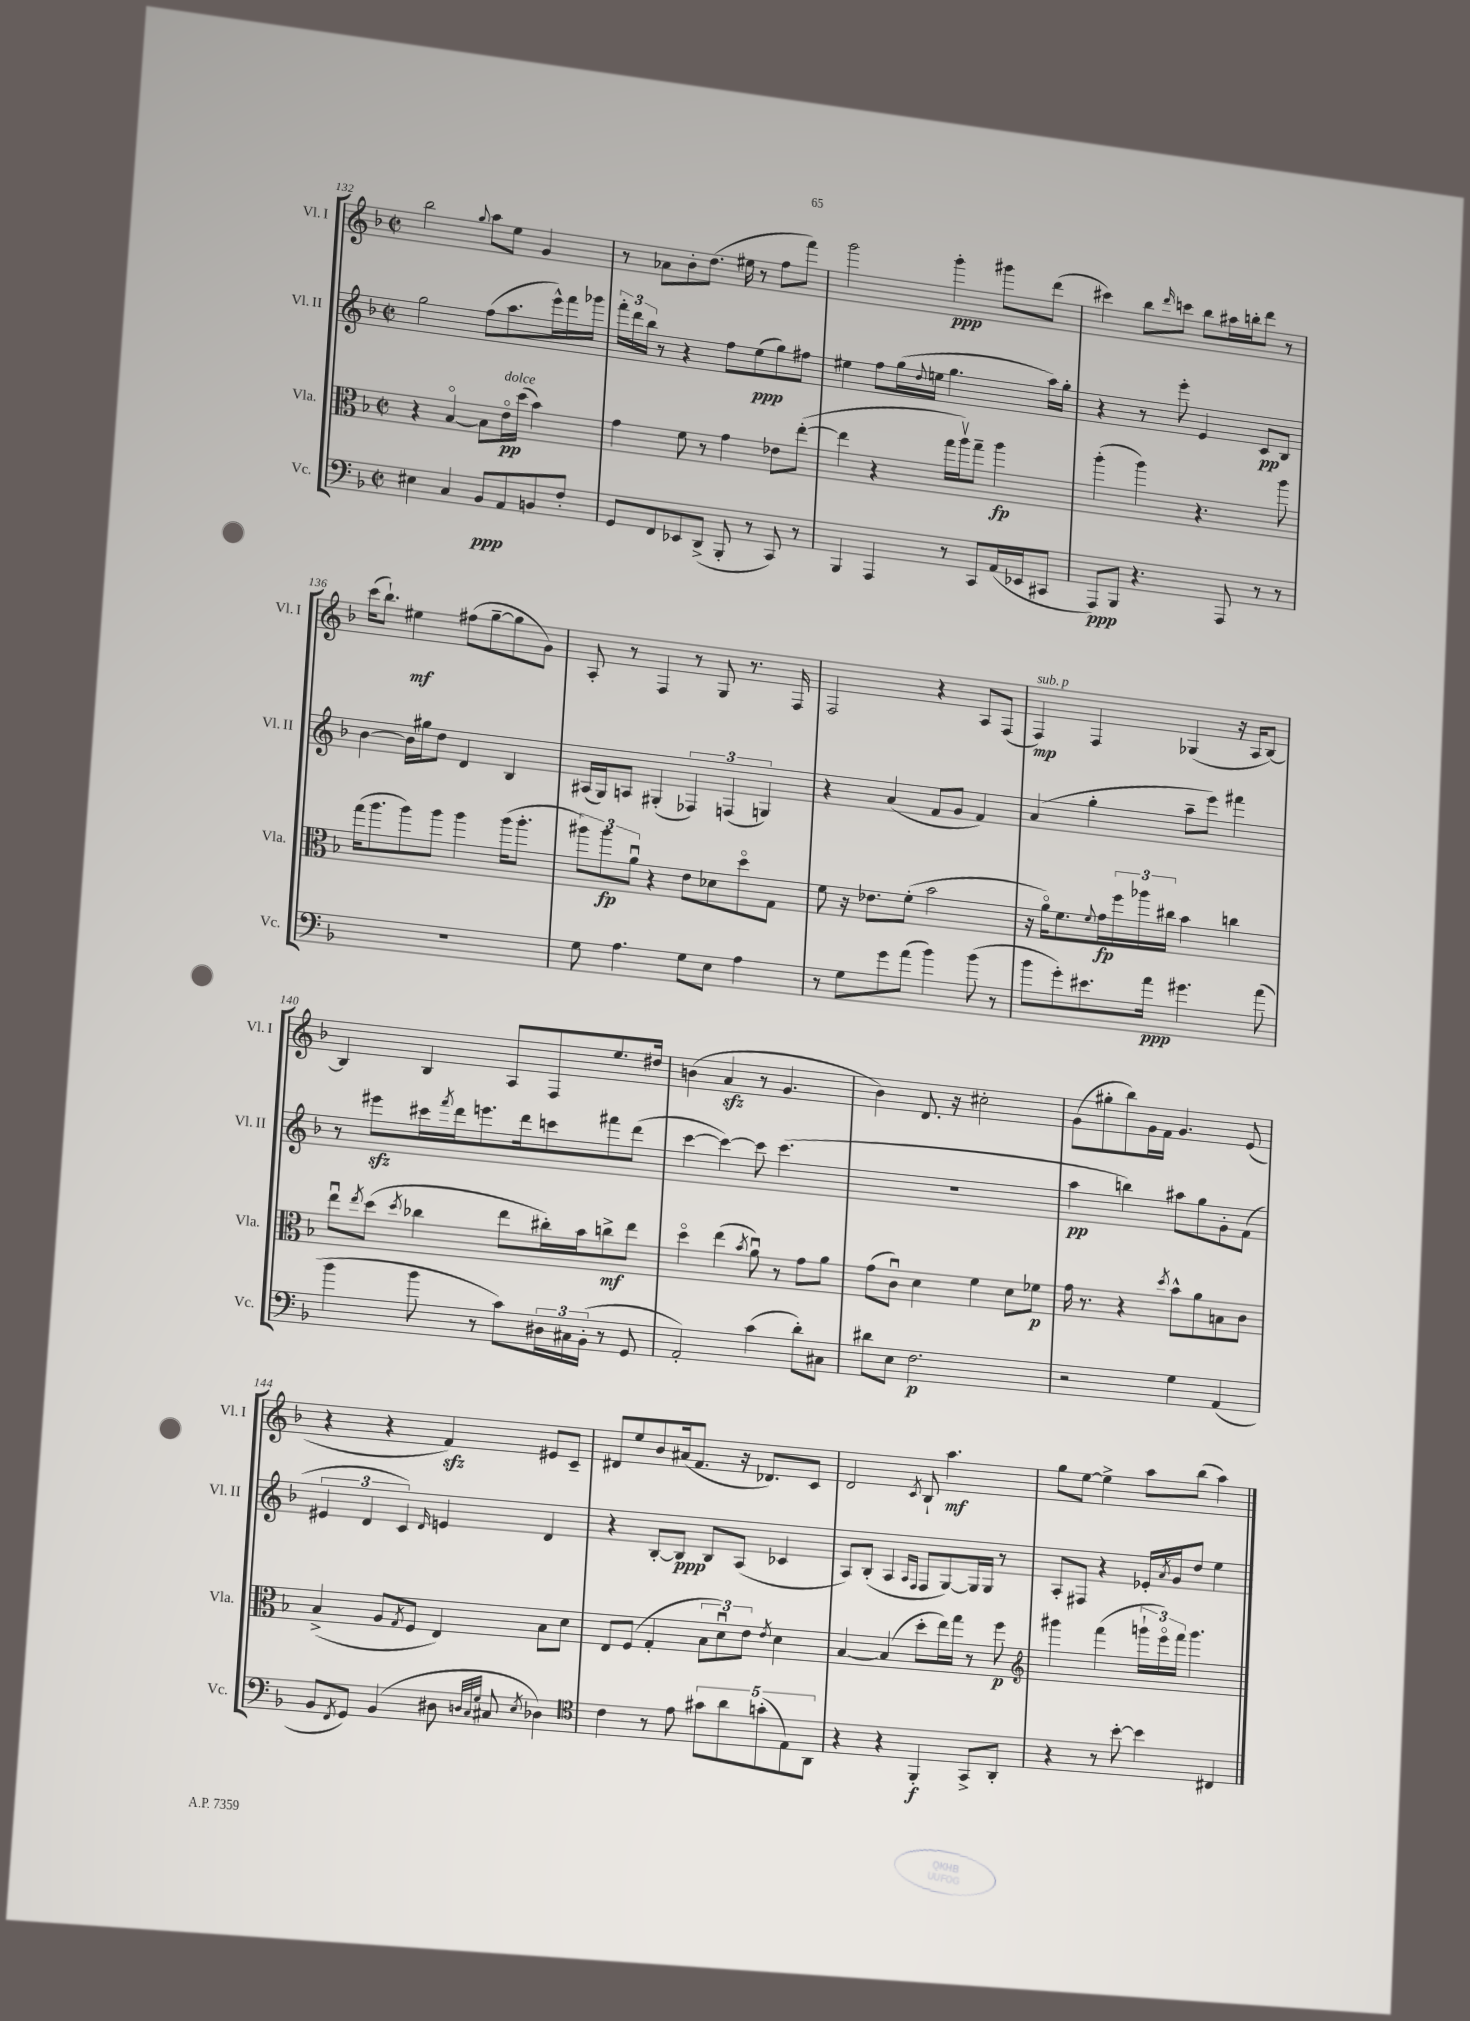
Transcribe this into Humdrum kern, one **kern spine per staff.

**kern	**kern	**kern	**kern
*staff4	*staff3	*staff2	*staff1
*clefF4	*clefC3	*clefG2	*clefG2
*k[b-]	*k[b-]	*k[b-]	*k[b-]
*M2/2	*M2/2	*M2/2	*M2/2
*met(c|)	*met(c|)	*met(c|)	*met(c|)
4E#	4r	2gg	2bb-
4C	[4B-o	.	.
.	.	.	8qqgg
8BB-	8B-]	(8ff	8aa
8AA	16eo	8.aa	8ee
.	(16dd	.	.
8BB	4b-)	.	4g
.	.	16eee^^)	.
8F'	.	16fff	.
.	.	16ggg-	.
=	=	=	=
8GG	4g	24fff'	8r
.	.	24ddd	.
.	.	24bb-	.
8FF	.	8r	8a-
8EE-	8f	4r	8b-'
(8DD^	8r	.	(8.dd
8BBB-'	4g	8ff	.
.	.	.	16ee#
8r	.	(8ee	8r
8CC)	8e-	8gg)	8ff
8r	([8ee'	8ff#	8fff)
=	=	=	=
4BBB-	4ee]	4ee#	2ggg
4AAA	4r	8ff	.
.	.	(16gg	.
.	.	8qqdd	.
.	.	16ee	.
8r	16gg	4.gg	4ggg'
.	16aav)	.	.
8CC	8gg~	.	.
(16AA	4aa	.	8ggg#
16EE-	.	.	.
8CC#	.	16aa)	(8ddd
.	.	16gg'	.
=	=	=	=
8AAA)	(4aa'	4r	4ccc#)
8BBB-	.	.	.
4.r	4aa)	8r	8bb-
.	.	.	16qqddd
.	.	8eee'	8ccc
.	4.r	4e	8bb-
8AAA	.	.	16aa#
.	.	.	16bb'
8r	.	8c	8ddd
8r	8aa	8B-	8r
=	=	=	=
1r	(16gg	[4b-	(16ccc
.	8.aa	.	8.bb-`)
.	8aa)	16b-]	4ee#
.	.	16gg#	.
.	8aa	8dd	.
.	4aa	4d	(8ff#
.	.	.	[8gg~
.	(16aa	4B-	8gg]
.	8.aa'	.	.
.	.	.	8g)
=	=	=	=
8G	12aa#)	(16A#	8A'
.	.	16G)	.
.	12aa#	.	.
4.A	.	8A	8r
.	12au	.	.
.	4r	(4G#'	4F
8G	8e	6F-)	8r
8E	8d-	.	8G
.	.	(6F	.
4A	8ddo	.	8.r
.	.	6G)	.
.	8G	.	.
.	.	.	16F
=	=	=	=
8r	8f	4r	2F
8G	16r	.	.
.	8.e-	.	.
8g	.	(4a	.
(8a	(8f'	.	.
4b-)	2b-	8f	4r
.	.	8g	.
(8b-	.	4f)	8A
8r	.	.	(8F
=	=	=	=
8b-	16r	(4a	4F)
.	16ao)	.	.
8g')	8.f	.	.
8.e#	.	4gg'	4F
.	8qqf	.	.
.	16g	.	.
.	24ff	.	.
.	24aa-	.	.
16a	.	.	.
.	24cc#	.	.
4.g#	4b-	8aa~	(4G-
.	.	8eee)	.
.	4cc	4fff#	16r
.	.	.	16A
(8a	.	.	[8B-)
=	=	=	=
4b-	8eeu	8r	4B-]
.	8qee	.	.
.	(8dd	8eee#	.
.	8qdd	.	.
8b-	4cc-	16ccc#	4B-
.	.	8qfff	.
.	.	16ddd	.
8r	.	8.eee	.
8c)	8ee	.	8A
.	.	16ddd	.
24D#	16cc#')	8ccc	8F
24C#	.	.	.
.	16b-	.	.
(24BB-'	.	.	.
8r	8cc^	8fff#	8.ee
8GG	8ee	(8ddd	.
.	.	.	16dd#
=	=	=	=
2AA')	4ddo	[4ccc	(4b
.	(4ee	4ccc_)	4a
.	8qb-	.	.
(4c	8au)	8ccc]	8r
.	8r	(4.ccc	4.g
8d')	8g	.	.
8C#	8a	.	.
=	=	=	=
8d#	(8g	1r	4b-)
8E	8cu)	.	.
2.F	4d	.	8.d
.	.	.	16r
.	4f	.	2cc#'
.	8d	.	.
.	8f-	.	.
=	=	=	=
2r	16g	4aa	(8g
.	8.r	.	.
.	.	.	8gg#'
.	4r	4bb)	8bb-)
.	.	.	16g
.	.	.	16f
.	8qdd	.	.
4G	8b-^^	8aa#	4.g
.	8a	8gg	.
(4AA	8B	8g'	.
.	8c	(8f	(8e
=	=	=	=
8BB-	(4B-^	6e#	4r
8qFF	.	.	.
8GG)	.	.	.
.	.	6d	.
(4BB-	8A	.	4r
.	.	6c)	.
.	8qG	.	.
.	8F	.	.
.	.	16qqd	.
8D#	4E)	4e	4f)
32qqD	.	.	.
32qqC	.	.	.
32qqG	.	.	.
8C#	.	.	.
8qE	.	.	.
4D-)	8B-	4d	8e#
.	8d	.	8c~
=	=	=	=
*clefC4	*	*	*
4c	8E	4r	8d#
.	(8F	.	8ee
8r	4G'	[8B-'	8b-
8e	.	8B-]	(16a#
.	.	.	8.f
10g#	12B-	8B-	.
.	12du)	.	.
10a	.	.	.
.	.	(8A	16r
.	12e	.	.
.	.	.	8.d-)
(10g'	.	.	.
.	8qe	.	.
.	4d	4c-	.
10E)	.	.	.
.	.	.	8c
10AA	.	.	.
=	=	=	=
4r	[4B-	8A)	2d
.	.	(8B-'	.
4r	(4B-]	4A	.
.	.	16qqA	.
.	.	16qqF	8qc
4FF'	8dd'	8F	8B-`
.	16ee)	[8G)	4.aa
.	16gg	.	.
8GG^	8r	16G]	.
.	.	16G	.
8AA'	8ff	8r	.
=	=	=	=
*	*clefG2	*	*
4r	4ggg#	8A'	8gg
.	.	8F#	[8ee
8r	(4fff	4r	4ee^]
[8b-'	.	.	.
4b-]	24ggg`	16e-'	8aa
.	24eeeo)	.	.
.	.	8qa	.
.	.	16g	.
.	24fff	.	.
.	4.ggg	8dd	(8bb-
4C#	.	4ee	4aa)
==	==	==	==
*-	*-	*-	*-
